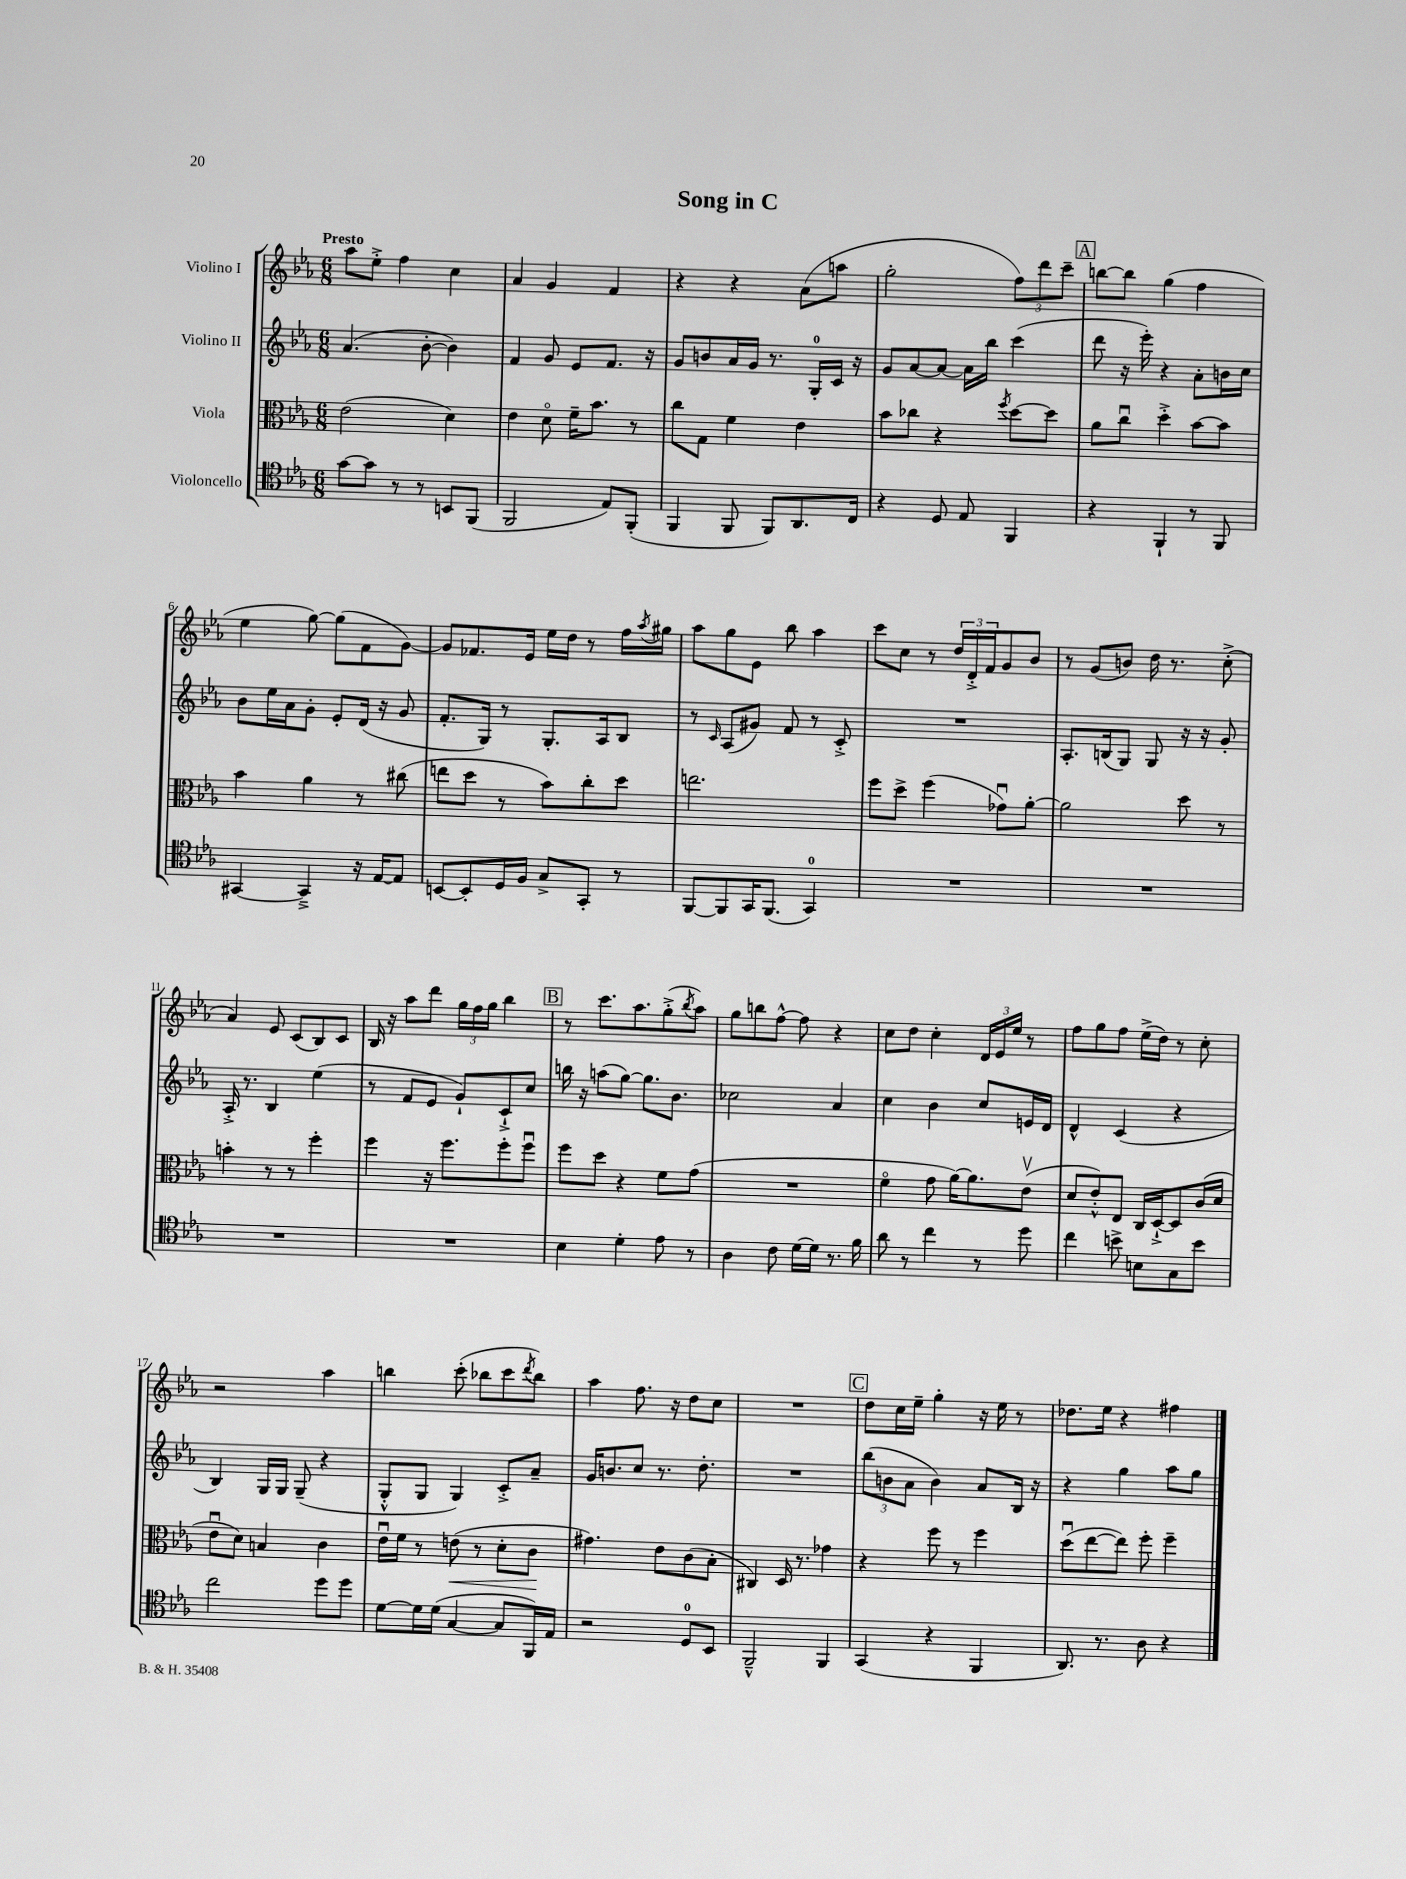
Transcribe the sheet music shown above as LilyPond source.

\header { title = "Song in C" }
<<
\new StaffGroup <<
\new Staff = "s0" \with { instrumentName = "Violino I" } {
    \clef treble \key ees \major \numericTimeSignature \time 6/8 \tempo "Presto"
    aes''8 ees''8-.-> f''4 c''4 |
    aes'4 g'4 f'4 |
    r4 r4 aes'8( a''8 |
    g''2-. \tuplet 3/2 { f''8) d'''8 c'''8-- } |
    \mark \markup { \box "A" } b''8~ b''8 g''4( f''4 |
    ees''4 g''8~) g''8( f'8 g'8~) |
    g'8 fes'8. ees'16 ees''16 d''16 r8 f''16 \acciaccatura { aes''8 } gis''16 |
    aes''8 g''8 ees'8 bes''8 aes''4 |
    c'''8 c''8 r8 \tuplet 3/2 { d''16 d'16-.-> f'16 } g'8 bes'8 |
    r8 g'8( b'8) d''16 r8. c''8-.->( |
    aes'4) ees'8 c'8( bes8) c'8 |
    bes16 r16 aes''8 d'''8 \tuplet 3/2 { g''16 f''16 g''16 } bes''4 |
    \mark \markup { \box "B" } r8 c'''8. aes''8. g''8-.->( \acciaccatura { bes''8 } aes''8) |
    g''8 b''8 f''8~-^ f''8 r4 |
    c''8 d''8 c''4-. \tuplet 3/2 { d'16 ees'16 ees''16 } r8 |
    f''8 g''8 f''8 ees''16->( d''16) r8 c''8-. |
    r2 aes''4 |
    b''4 c'''8-.( bes''8 c'''8 \acciaccatura { d'''8 } bes''8) |
    aes''4 f''8. r16 d''8 c''8 |
    R2. |
    \mark \markup { \box "C" } d''8 c''16 ees''16-- g''4-. r16 ees''16 r8 |
    des''8. ees''16 r4 fis''4 \bar "|." |
}
\new Staff = "s1" \with { instrumentName = "Violino II" } {
    \clef treble \key ees \major \numericTimeSignature \time 6/8
    aes'4.( bes'8~-. bes'4) |
    f'4 g'8 ees'8 f'8. r16 |
    g'8 b'8 aes'16 g'16 r8. g16-0-. c'16 r16 |
    g'8 aes'8~ aes'8~ aes'16 bes''16 c'''4( |
    \mark \markup { \box "A" } d'''8 r16 ees'''16-.) r4 aes'8-. b'16 c''16 |
    bes'8 ees''16 aes'16 g'8-. ees'8-. d'16( r16 g'8 |
    f'8.-. g16) r8 g8.-. aes16 bes8 |
    r8 \grace { c'16 } aes8( gis'8) f'8 r8 c'8-.-> |
    R2. |
    aes8.-. b16( g8) g8 r16 r16 g'8-. |
    aes16-.-> r8. bes4 ees''4( |
    r8 f'8 ees'8 g'8-!) c'8-!-> c''8 |
    \mark \markup { \box "B" } b''16 r16 a''8( g''8~) g''8. bes'8. |
    ces''2 aes'4 |
    c''4 bes'4 c''8 e'16 d'16 |
    d'4-^ c'4( r4 |
    bes4) g16 g16 g8--( r4 |
    g8-.-^ g8 g4) c'8-.-> aes'8-- |
    g'16 b'8. c''8 r8. d''8.-. |
    R2. |
    \mark \markup { \box "C" } \tuplet 3/2 { bes''8( b'8 aes'8 } b'4) aes'8 bes16 r16 |
    r4 g''4 aes''8 g''8 \bar "|." |
}
\new Staff = "s2" \with { instrumentName = "Viola" } {
    \clef alto \key ees \major \numericTimeSignature \time 6/8
    ees'2( d'4) |
    ees'4 d'8\flageolet f'16-- bes'8. r8 |
    c''8 g8 f'4 ees'4 |
    bes'8 ces''8 r4 \acciaccatura { f''8 } d''8~ d''8 |
    \mark \markup { \box "A" } aes'8 c''8\downbow d''4-.-> bes'8~ bes'8 |
    bes'4 aes'4 r8 cis''8( |
    e''8 d''8 r8 bes'8) c''8-. d''8 |
    e''2. |
    f''8 d''8-> f''4( ges'8\downbow) aes'8~-. |
    aes'2 d''8 r8 |
    b'4-. r8 r8 f''4-. |
    f''4 r16 f''8. f''8-. f''8\downbow |
    \mark \markup { \box "B" } f''8 d''8 r4 f'8 g'8( |
    R2. |
    f'4\flageolet g'8 aes'16~) aes'8. ees'8\upbow( |
    d'8 ees'8-.-^) ees8 c16 d16~-!-> d8 c'16( d'16 |
    ees'8\downbow d'8) b4 c'4 |
    ees'16\downbow f'16 r8 e'8\<( r8 d'8-. c'8\! |
    gis'4.) ees'8 c'8( bes8-. |
    cis4) d16 r8. ges'4 |
    \mark \markup { \box "C" } r4 f''8 r8 f''4 |
    d''8\downbow( ees''8~ ees''8) f''8-. f''4-- \bar "|." |
}
\new Staff = "s3" \with { instrumentName = "Violoncello" } {
    \clef tenor \key ees \major \numericTimeSignature \time 6/8
    g'8~ g'8 r8 r8 b,8 f,8( |
    f,2 ees8) f,8-.( |
    f,4 f,8 f,8) aes,8. c16 |
    r4 d8 ees8 f,4 |
    \mark \markup { \box "A" } r4 f,4-! r8 f,8 |
    gis,4~ gis,4---> r16 ees16~ ees8 |
    b,8~ b,8-. d16 f16 g8-> g,8-. r8 |
    f,8~ f,8 g,16 f,8.( g,4-0) |
    R2. |
    R2. |
    R2. |
    R2. |
    \mark \markup { \box "B" } bes4 d'4-. ees'8 r8 |
    aes4 c'8 d'16~ d'16 r8. f'16 |
    aes'8 r8 c''4 r8 d''8 |
    c''4 b'8-> b8 g8 b'8 |
    c''2 d''8 d''8 |
    d'8~ d'16 d'16( g4~ g8 f,16) ees16 |
    r2 d8-0 bes,8 |
    f,2---^ f,4 |
    \mark \markup { \box "C" } g,4( r4 f,4 |
    aes,8.) r8. aes8 r4 \bar "|." |
}
>>
>>
